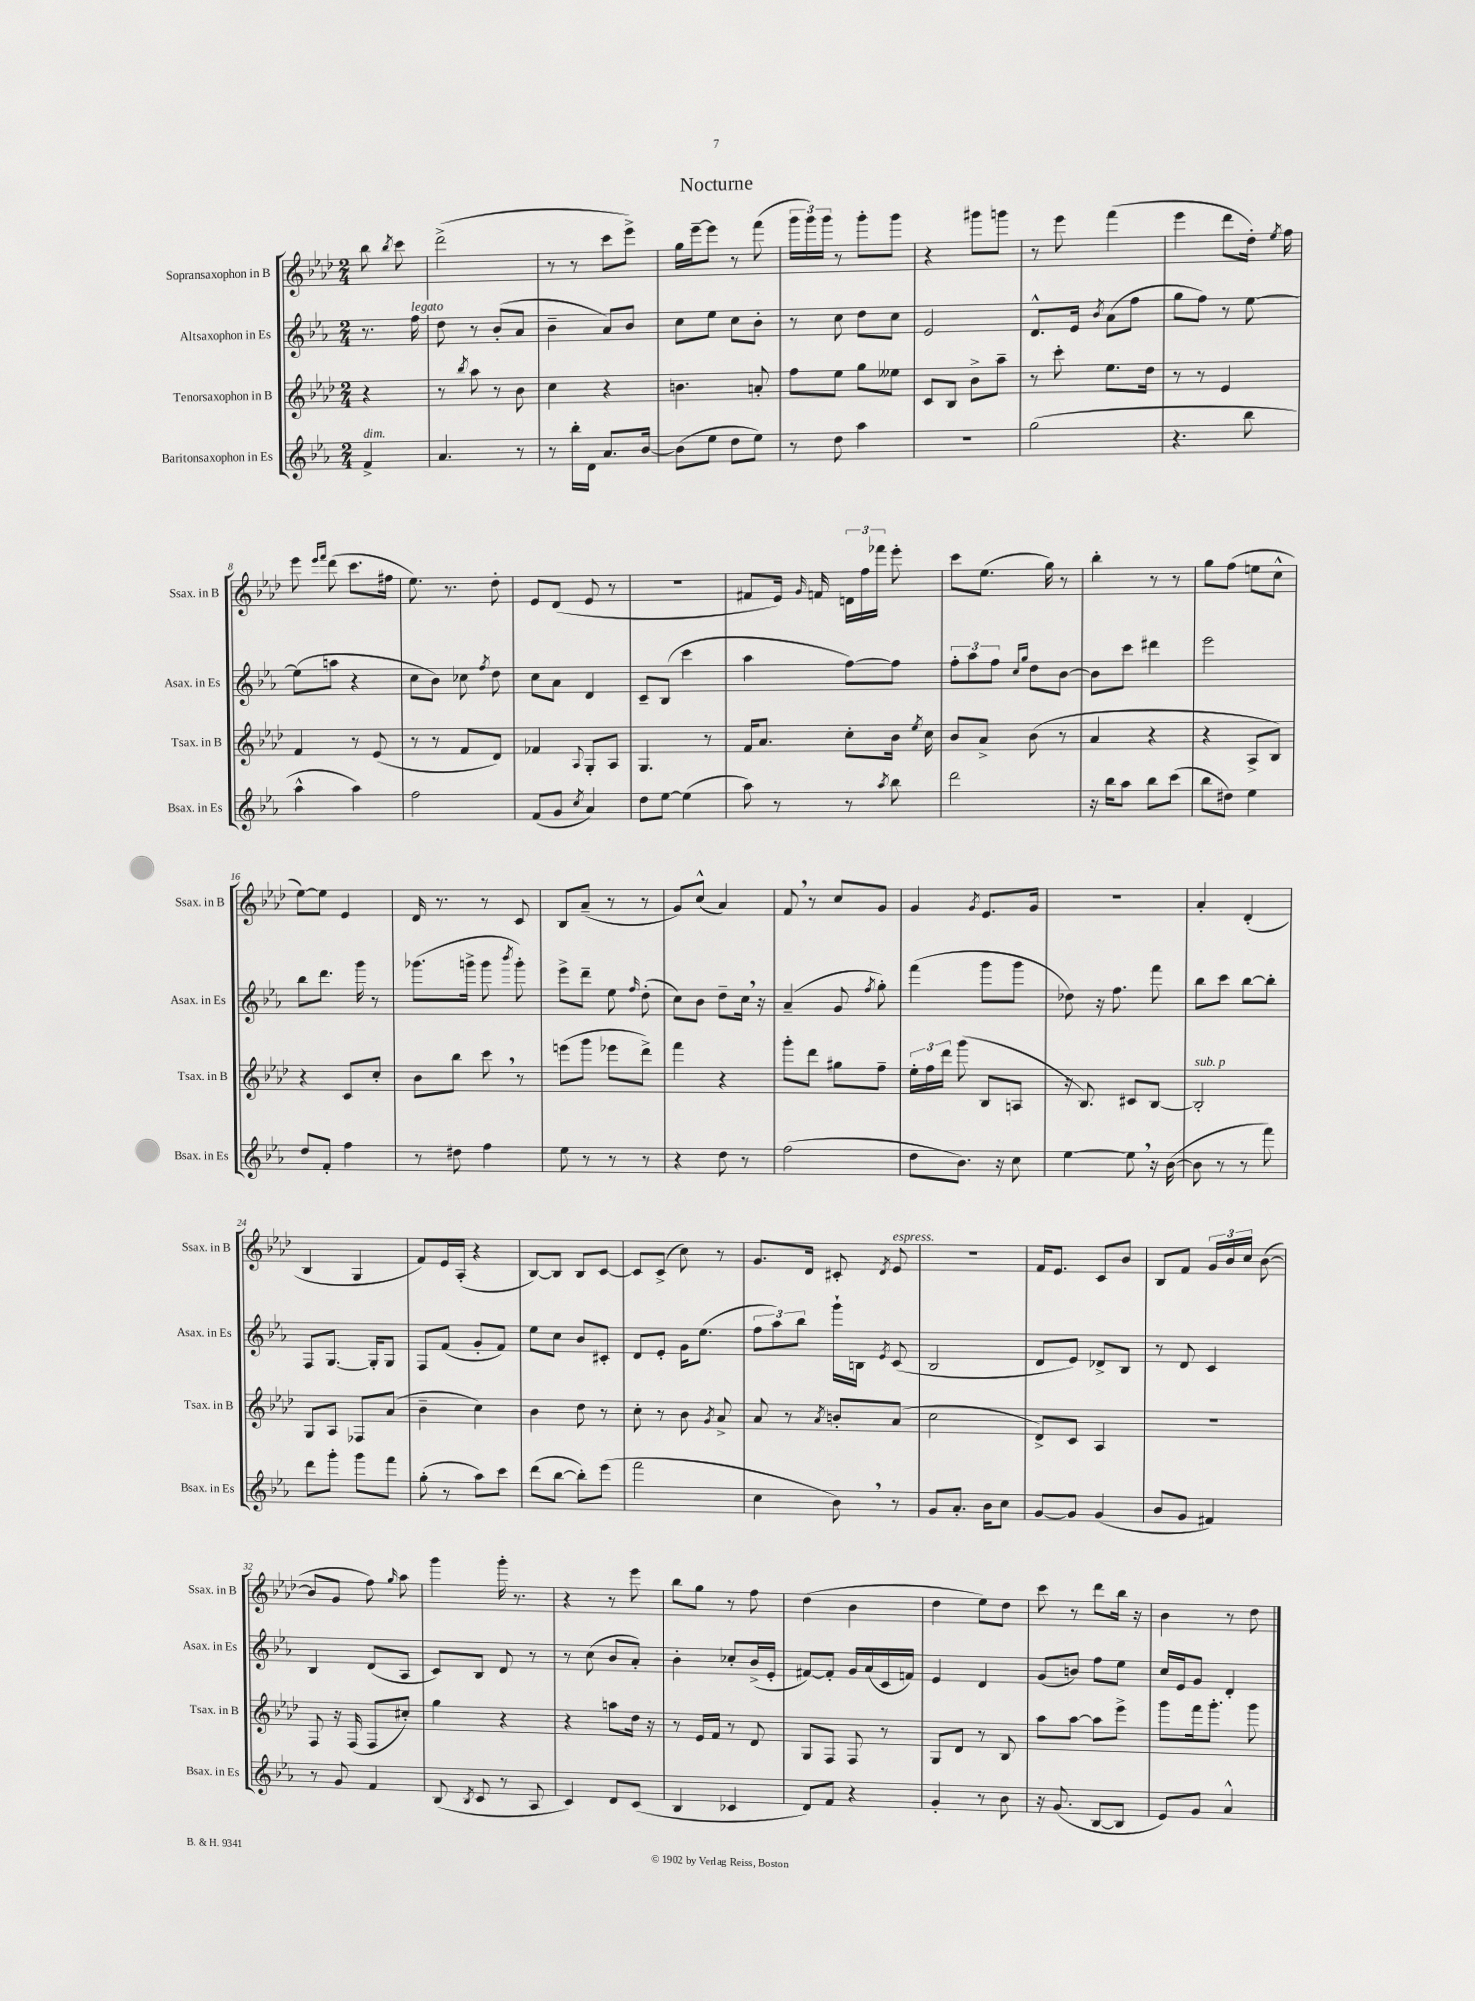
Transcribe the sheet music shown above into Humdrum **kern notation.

**kern	**kern	**kern	**kern
*staff4	*staff3	*staff2	*staff1
*clefG2	*clefG2	*clefG2	*clefG2
*k[b-e-a-]	*k[b-e-a-d-]	*k[b-e-a-]	*k[b-e-a-d-]
*M2/4	*M2/4	*M2/4	*M2/4
4f^	4r	8.r	8bb-
.	.	.	8qbb-
.	.	.	8ccc
.	.	16ff	.
=	=	=	=
4.a-	8r	8dd	(2ddd-^
.	8qbb-	.	.
.	8aa-	8r	.
.	8r	(8b-'	.
8r	8b-	8a-	.
=	=	=	=
8r	4cc	4b-~	8r
16bb-'	.	.	8r
16d	.	.	.
8.a-	4r	8a-)	8ccc
.	.	8b-	8eee-^)
[16b-	.	.	.
=	=	=	=
(8b-]	4.b	8cc	16gg
.	.	.	[16eee-~
8ee-	.	8ee-	8eee-]
8dd	.	8cc	8r
8ee-)	8a'	8b-'	(8fff
=	=	=	=
8r	8ff	8r	24ggg
.	.	.	24ggg)
.	.	.	24ggg
8dd	8ee-	8cc	8r
4aa-	8gg	8dd	8ggg'
.	8ee--	8cc	8ggg
=	=	=	=
2r	8c	2e-	4r
.	8B-	.	.
.	8b-^	.	8ggg#
.	8aa-~	.	8ggg
=	=	=	=
(2gg	8r	8.d^^	8r
.	8ccc'	.	8eee-
.	.	16e-	.
.	.	8qb-	.
.	8.ee-	(8a-	(4fff
.	.	8ff	.
.	16dd-	.	.
=	=	=	=
4.r	8r	8gg	4eee-
.	8r	8ff)	.
.	4e-	8r	8ddd-
8bb-	.	[8ee-	16dd-')
.	.	.	8qee-
.	.	.	16ff
=	=	=	=
4aa-^^	4f	(8ee-]	8eee-
.	.	.	16qqeee-
.	.	.	16qqfff
.	.	8aa	(8ddd-
4aa-)	8r	4r	8.ccc
.	(8e-	.	.
.	.	.	16ff#
=	=	=	=
2ff	8r	8cc	8.ee-)
.	8r	8b-)	.
.	.	.	8.r
.	8f	8cc-	.
.	.	8qff	.
.	8d-)	8dd	8dd-'
=	=	=	=
(8f	4f-	8cc	8e-
8g	.	8a-	(8d-
8qcc	8qqA-	.	.
4a-)	8G'	4d	8e-
.	8A-	.	8r
=	=	=	=
8dd	4.G	8c~	2r
[8ee-	.	(8B-	.
(4ee-]	.	4ccc	.
.	8r	.	.
=	=	=	=
8aa-)	16f	4aa-	8f#
.	8.a-	.	.
8r	.	.	16e-)
.	.	.	16qqg
.	.	.	16f
8r	8cc'	[8ff)	24d
.	.	.	24ff
.	.	.	24fff-
8qaa-	.	.	.
8bb-	16b-	8ff]	8eee-'
.	8qee-	.	.
.	16cc	.	.
=	=	=	=
2ddd	8b-	12ff'	8ccc
.	.	12aa-	.
.	8a-^	.	(8.ee-
.	.	12ff	.
.	.	16qqcc	.
.	.	16qqgg	.
.	(8b-	8dd	.
.	.	.	16gg)
.	8r	[8b-	8r
=	=	=	=
16r	4a-	8b-]	4bb-'
16bb-	.	.	.
8aa-	.	8ccc	.
8bb-	4r	4ddd#	8r
(8ccc	.	.	8r
=	=	=	=
8bb-	4r	2eee-	8gg
8dd#)	.	.	(8ff
4ee-	8A-^	.	8ee
.	8B-)	.	8cc^^
=	=	=	=
8dd	4r	8bb-	[8ee-)
8f'	.	8.ddd	8ee-]
4ff	8c	.	4e-
.	.	16ggg	.
.	8cc'	8r	.
=	=	=	=
8r	8b-	(8.ggg-	16d-
.	.	.	8.r
8dd#	8bb-	.	.
.	.	16ggg^	.
4ff	8ccc	8ggg	8r
.	.	8qbbb-	.
.	8r	8ggg')	8c
=	=	=	=
8ee-	(8eee	8eee-^	8B-
8r	8ggg	8ddd~	(8a-~
8r	8eee-	8ee-	8r
.	.	16qqff	.
8r	8ddd-^)	(8dd'	8r
=	=	=	=
4r	4fff	8cc)	8g)
.	.	8b-	(8cc^^
8dd	4r	8dd~	4a-)
8r	.	16cc	.
.	.	16r	.
=	=	=	=
(2ff	8ggg'	(4a-~	8f
.	8ddd-	.	8r
.	8gg#	8g	8cc
.	.	8qff	.
.	8ff~	8gg')	8g
=	=	=	=
8dd	24ee-'	(4fff	4g
.	24ff	.	.
.	24ddd-	.	.
8.b-)	(8ggg	.	.
.	.	.	8qg
.	8B-	8ggg	8.e-
16r	.	.	.
8cc	8A	8ggg	.
.	.	.	16g
=	=	=	=
[4ee-	16r	8dd-)	2r
.	8.B-)	.	.
.	.	16r	.
.	.	8.ff	.
8ee-]	8c#	.	.
16r	[8B-	8fff	.
([16b-	.	.	.
=	=	=	=
8b-]	2B-']	8bb-	4a-'
8r	.	8ccc	.
8r	.	[8bb-	(4d-'
8fff)	.	8bb-']	.
=	=	=	=
8ddd	8G	8F	4B-
8ggg'	8A-	[8.G	.
8ggg	8F-	.	4G
.	.	16G']	.
8fff	(8a-	8G	.
=	=	=	=
(8gg'	4b-~	8F	8f)
8r	.	(8f	16e-
.	.	.	(16A-'
8aa-)	4cc)	8g'	4r
8ccc	.	8f)	.
=	=	=	=
(8ddd	4b-	8ee-	[8B-)
[8bb-	.	8cc	8B-]
8bb-'])	8dd-	8b-	8B-
(8eee-	8r	8c#'	[8c
=	=	=	=
2fff	8cc'	8d	8c]
.	8r	8e-'	(8c^
.	8b-	16g	8cc)
.	.	(8.ee-	.
.	8qg	.	.
.	8a-^	.	8r
=	=	=	=
4cc	8a-	12ff	8.g
.	.	12aa-)	.
.	8r	.	.
.	.	12bb-	.
.	.	.	16d-
.	8qa-	.	.
8b-)	8b'	16ggg`	8c#'
.	.	16B	.
.	.	8qe-	8qd-
8r	(8a-	(8c	8e-
=	=	=	=
8g	2cc	2B-	2r
8.a-'	.	.	.
16b-	.	.	.
8cc	.	.	.
=	=	=	=
[8g	8d-^)	8d	16f
.	.	.	8.e-
8g]	8c	8e-)	.
(4g	4A-	8d-^	8c
.	.	8B-	8b-
=	=	=	=
8b-	2r	8r	8B-
8g	.	8d	8f
4f#)	.	4c	24g
.	.	.	24b-
.	.	.	24cc
.	.	.	([8b-
=	=	=	=
8r	8F	4B-	8b-]
8g	16r	.	8g
.	(16F	.	.
4f	8F	(8d	8ff)
.	.	.	16qqgg
.	8cc#')	8A-	8aa-
=	=	=	=
(8B-	4gg	8c)	4ggg
8qB-	.	.	.
8c	.	8B-	.
8r	4r	8d	16ggg'
.	.	.	8.r
8A-	.	8r	.
=	=	=	=
4c)	4r	8r	4r
.	.	(8cc	.
8d	8aa	8b-	8r
(8c	16dd-	8a-')	8eee-
.	16r	.	.
=	=	=	=
4B-	8r	4b-'	8bb-
.	16e-	.	8gg
.	16f	.	.
4c-	8r	8cc-'	8r
.	8d-	(16b-^	8ff
.	.	16e-'	.
=	=	=	=
8d)	8G	[8f#)	(4dd-
8f	8F	8f#']	.
4r	8F	16g	4b-
.	.	(16a-	.
.	8r	16c	.
.	.	16f)	.
=	=	=	=
4g'	8G	4e-	4dd-
.	8d-	.	.
8r	8r	4d	8ee-)
8b-	8B-	.	8dd-
=	=	=	=
16r	8aa-	(8g	8ccc
(8.g	.	.	.
.	[8aa-	8b)	8r
[8B-	8aa-]	8ff	8ddd-
8B-]	8eee-^	8ee-	16bb-
.	.	.	16r
=	=	=	=
8e-)	8ggg	16cc	4b-
.	.	16e-	.
8g	16fff	8g	.
.	8.ggg'	.	.
4a-^^	.	4d'	8r
.	8ggg	.	8dd-
==	==	==	==
*-	*-	*-	*-
